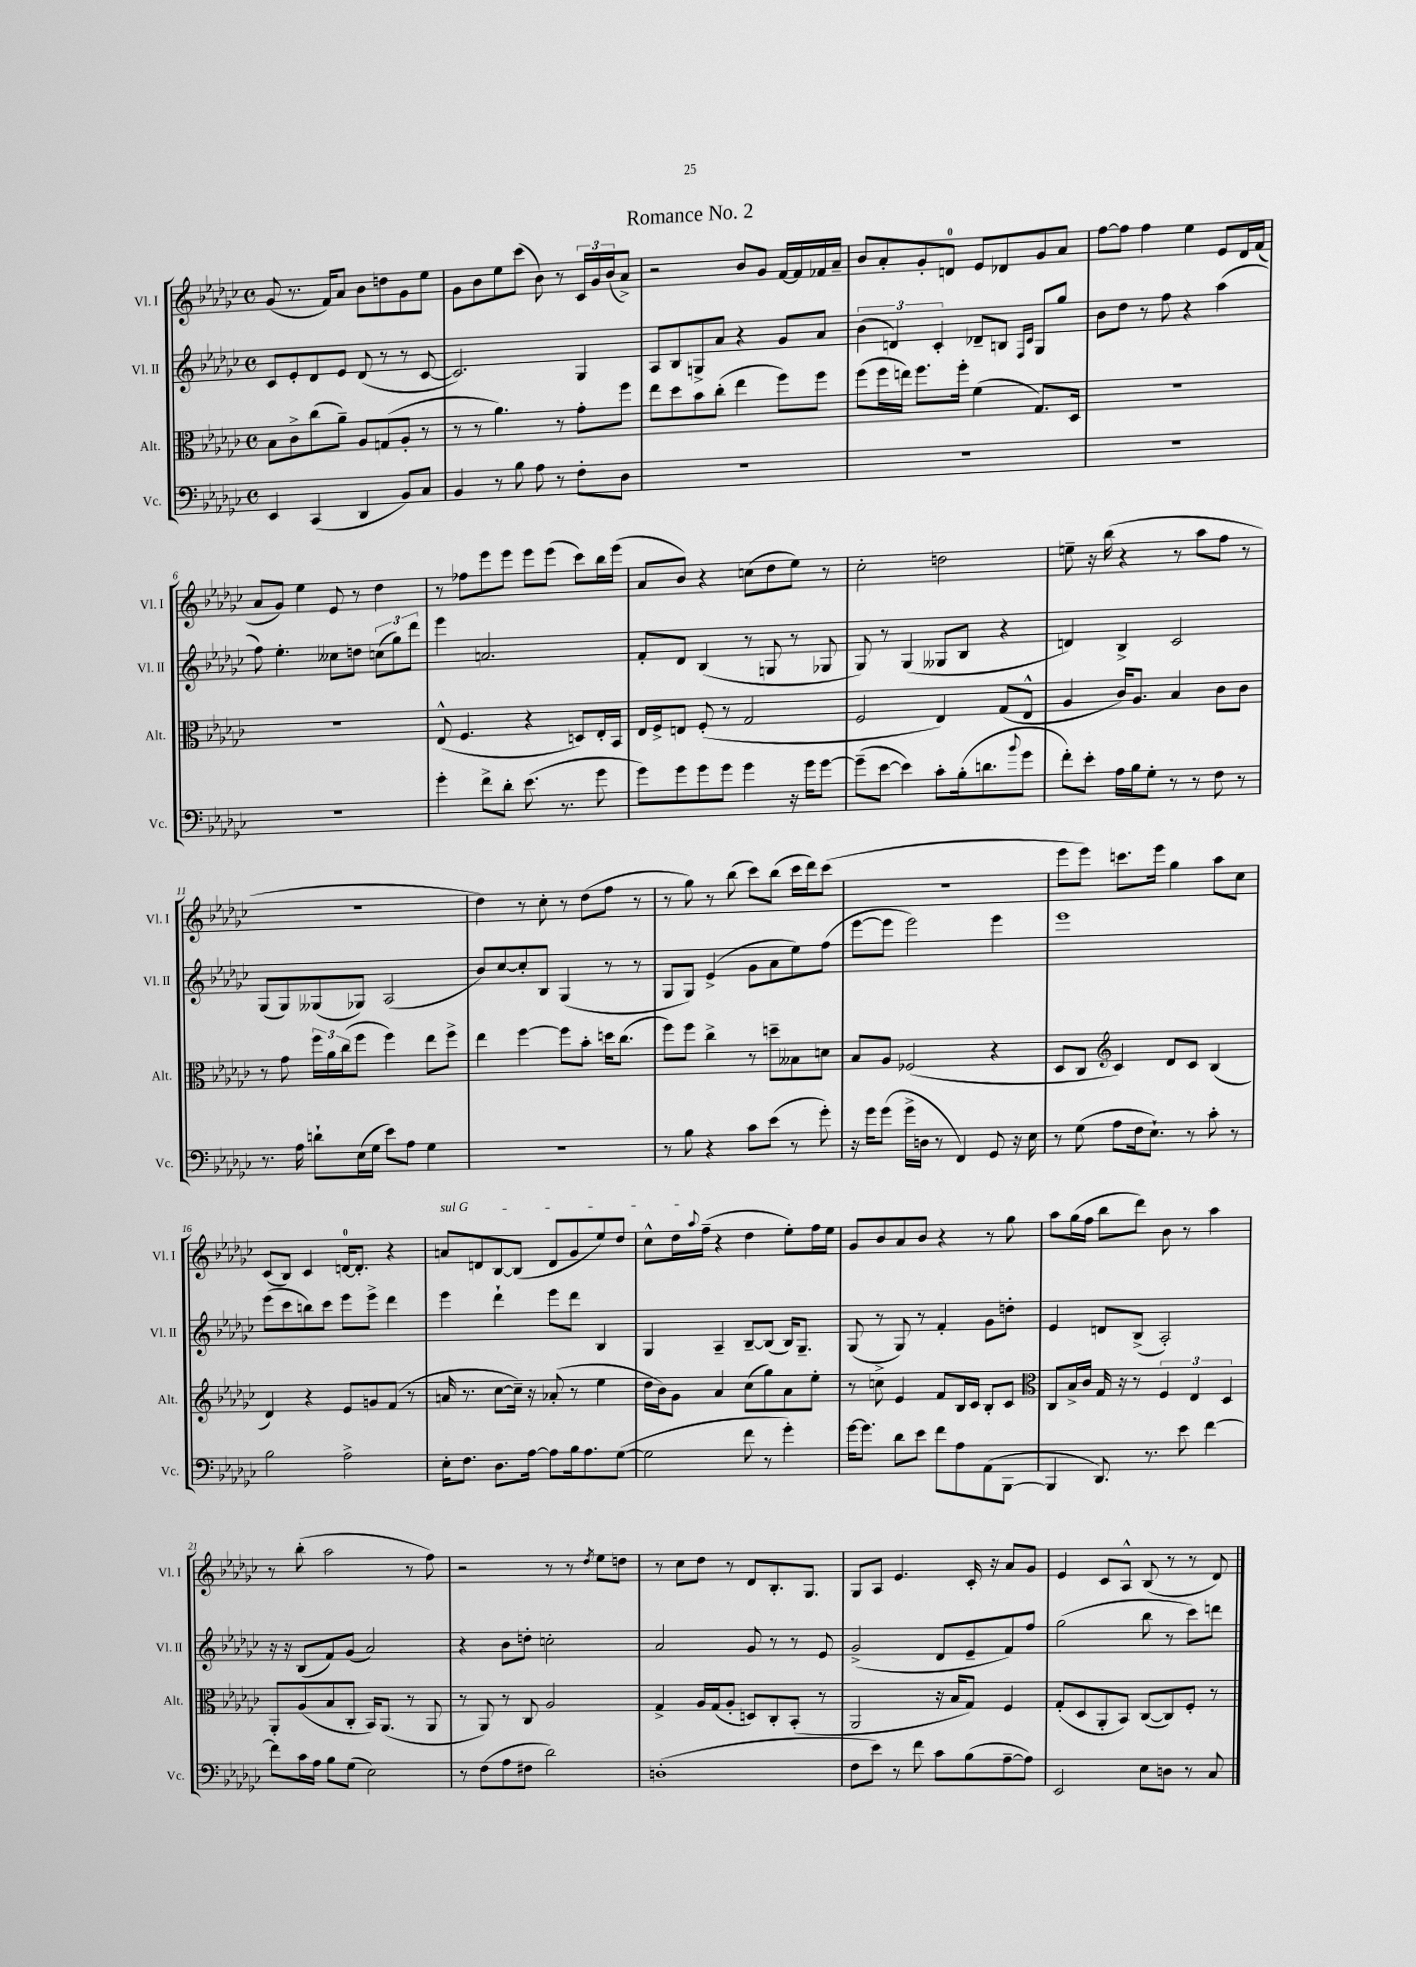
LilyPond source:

\header { title = "Romance No. 2" }
<<
\new StaffGroup <<
\new Staff = "s0" \with { instrumentName = "Vl. I" shortInstrumentName = "Vl. I" } {
    \clef treble \key ges \major \defaultTimeSignature \time 4/4
    ges'8( r8. f'16) aes'8 bes'8 d''8 ges'8 ees''8 |
    ges'8 bes'8 ees''8 ces'''8( bes'8) r8 \tuplet 3/2 { ces'16 ges'16 bes'16( } aes'8->) |
    r2 bes'8 ges'8 f'16~ f'16 fes'16 aes'16-- |
    bes'8 aes'8-. ges'8-. d'8-0 ees'8 des'8 ges'8 aes'8 |
    f''8~ f''8 f''4 ees''4 ees'8 des'16 f'16( |
    aes'8 ges'8) ees''4 ees'8 r8 des''4 |
    r8 fes''8 ees'''8 ees'''8 ees'''8 ees'''8( ces'''8) bes''16 ees'''16( |
    aes'8 bes'8) r4 c''8( des''8 ees''8) r8 |
    ces''2-. d''2 |
    e''8-- r16 bes''16( r4 r8 aes''8 f''8 r8 |
    r1 |
    des''4) r8 ces''8-. r8 des''8( f''8 r8 |
    r8 ges''8) r8 bes''8( ces'''8) bes''8( ces'''16 des'''16) ces'''8( |
    R1 |
    ees'''8 ees'''8) c'''8. ees'''16 ges''4 aes''8 ces''8 |
    ces'8( bes8) ces'4 d'16-0~ d'8.-. r4 |
    \once \override TextSpanner.bound-details.left.text = \markup { \italic "sul G" } a'8\startTextSpan d'8 bes8~ bes8( d'8 ges'8 ees''8) des''8 |
    ces''8-^ des''16 \appoggiatura { aes''8 } f''16--\stopTextSpan( r4 des''4 ees''8-.) f''16 ees''16 |
    ges'8 bes'8 aes'8 bes'8 r4 r8 ges''8 |
    aes''8 ges''16( f''16 bes''8 des'''8) bes'8 r8 aes''4 |
    r8 bes''8-.( aes''2 r8 f''8) |
    r2 r8 r8 \acciaccatura { des''8 } ees''8 d''8 |
    r8 ces''8 des''8 r8 des'8 bes8.-. ges8. |
    ges8 aes8 ees'4. ces'16-. r16 aes'8 ges'8 |
    ees'4 ces'8 aes8-^ bes8( r8 r8 des'8) \bar "|." |
}
\new Staff = "s1" \with { instrumentName = "Vl. II" shortInstrumentName = "Vl. II" } {
    \clef treble \key ges \major \defaultTimeSignature \time 4/4
    ces'8 ees'8-. des'8 ees'8 des'8( r8 r8 ces'8~ |
    ces'2.) ges4 |
    aes8 bes8 g8-> aes'8 r4 ges'8 aes'8 |
    \tuplet 3/2 { bes'4( d'4) ces'4-. } des'8-- b8 \grace { f16 ces'16 } ges8 ges''8 |
    bes'8 des''8 r8 f''8 r4 aes''4( |
    f''8) ees''4.-. ceses''8 d''8 \tuplet 3/2 { c''8( ges''8) des'''8 } |
    ees'''4 a'2. |
    f'8-. des'8 bes4( r8 g8 r8 ges8 |
    ges8) r8 ges4( geses8 bes8 r4 |
    d'4) bes4-> ces'2 |
    ges8( ges8) geses8( ges8) aes2( |
    bes'8) ces''8~ ces''8-. bes8 ges4( r8 r8 |
    ges8 ges8) ees'4->( ges'8 aes'8 ees''8) f''8( |
    ees'''8~ ees'''8 ees'''2) ees'''4 |
    ees'''1 |
    ees'''8( ces'''8 b''8) ces'''8 ees'''8 ees'''8-> des'''4 |
    ees'''4 des'''4-! ees'''8 des'''8 bes4 |
    ges4 aes4-- bes8~-- bes8( bes16) ges8.-- |
    ges8( r8 ges8) r8 f'4-. ges'8 d''8-. |
    ees'4 d'8 bes8->( aes2-.) |
    r16 r16 bes8( f'8) ges'8( aes'2) |
    r4 bes'8 d''8-. c''2-. |
    aes'2 ges'8 r8 r8 ees'8 |
    ges'2->( des'8 ees'8-- f'8) f''8 |
    ges''2( bes''8 r8 ces'''8) d'''8 \bar "|." |
}
\new Staff = "s2" \with { instrumentName = "Alt." shortInstrumentName = "Alt." } {
    \clef alto \key ges \major \defaultTimeSignature \time 4/4
    bes8 ces'8-> ces''8( aes'8--) aes8 g8( aes8-. r8 |
    r8 r8 aes'4.) r8 ges'8-. f''8 |
    ees''8 des''8 bes'8 ces''8-.( ees''4 f''8) f''8 |
    f''8( f''16 e''16) f''8. f''16-. f'4( ges8.) des16 |
    R1 |
    R1 |
    ees8-^( f4. r4 d8) ees16-. bes,16 |
    ees16 f16-> e8 f8-.( r8 ges2 |
    f2 ees4) ges8( ees8-^ |
    aes4 ces'16) aes8. bes4 ces'8 ces'8 |
    r8 ges'8 \tuplet 3/2 { f''16 aes'16 ces''16( } f''8 f''4) ees''8 f''8-> |
    ees''4 f''4~ f''8 bes'8-. d''16 ces''8.( |
    f''8) f''8 ces''4-> r8 d''8-- beses8 d'8 |
    bes8 aes8 fes2( r4 |
    des8 ces8 \clef treble ces'4) des'8 ces'8 bes4( |
    des'4) r4 ees'8 g'8 f'8( r8 |
    a'16 r8. ces''8~ ces''16--) r16 aes'8-.( r8 ees''4 |
    des''16 bes'16) ges'8 aes'4 ces''8( ges''8) aes'8 ees''8-. |
    r8 c''8-> ees'4 f'8 bes16 ces'16 bes8-. ces'8 |
    \clef alto ces8 bes16-> ces'16 ges16 r16 r8 \tuplet 3/2 { f4 ees4 des4 } |
    aes,8-. aes8( bes8 ces8-. bes,16) aes,8.( r8 aes,8 |
    r8 aes,8) r8 ces8 aes2 |
    ges4-> aes16 ges16( aes8-. d8) ces8-. bes,8-.( r8 |
    aes,2 r16 bes16 ges8) f4 |
    ges8-.( des8 aes,8-. bes,8) ces8~( ces8) f8-. r8 \bar "|." |
}
\new Staff = "s3" \with { instrumentName = "Vc." shortInstrumentName = "Vc." } {
    \clef bass \key ges \major \defaultTimeSignature \time 4/4
    ees,4 ces,4( des,4 bes,8) ces8 |
    bes,4 r8 bes8 aes8 r8 f8-. des8 |
    R1 |
    R1 |
    R1 |
    R1 |
    ges'4-. f'8-> des'8-. ees'8.( r8. ges'8 |
    ges'8) ges'8 ges'8 ges'8 ges'4 r16 ges'16 ges'8~ |
    ges'8--( ees'8~ ees'4) ces'8-. bes16-.( d'8. \appoggiatura { bes'8 } ges'8 |
    f'8-.) ees'8-. aes16 bes16 ges8-. r8 r8 f8 r8 |
    r8. aes16 d'8-! ees16( ges16 ees'8) aes8 ges4 |
    R1 |
    r8 bes8 r4 ces'8 ees'8( r8 ges'8-.) |
    r16 ges'16 ges'8( ges'16-> d16 r8 f,4) ges,8 r16 ees16 |
    r8 ges8( aes8 f16 ees8.-!) r8 ces'8-. r8 |
    bes2 aes2-> |
    ees16-. f8. des8. aes16~ aes8 bes16 aes8. ges8~( |
    ges2 f'8 r8 ges'4-.) |
    ges'16~ ges'8. des'8 ees'8 f'8 aes8 aes,8( bes,,8~ |
    bes,,4 des,8.) r8. ees'8 f'4~ |
    f'8 ces'16 aes16 bes8 ges8( ees2) |
    r8 f8( aes8 fis8 des'2) |
    d1-.( |
    f8 ees'8) r8 f'8 ces'8 bes8( aes8~-- aes8) |
    ees,2 ees8 d8 r8 ces8 \bar "|." |
}
>>
>>
